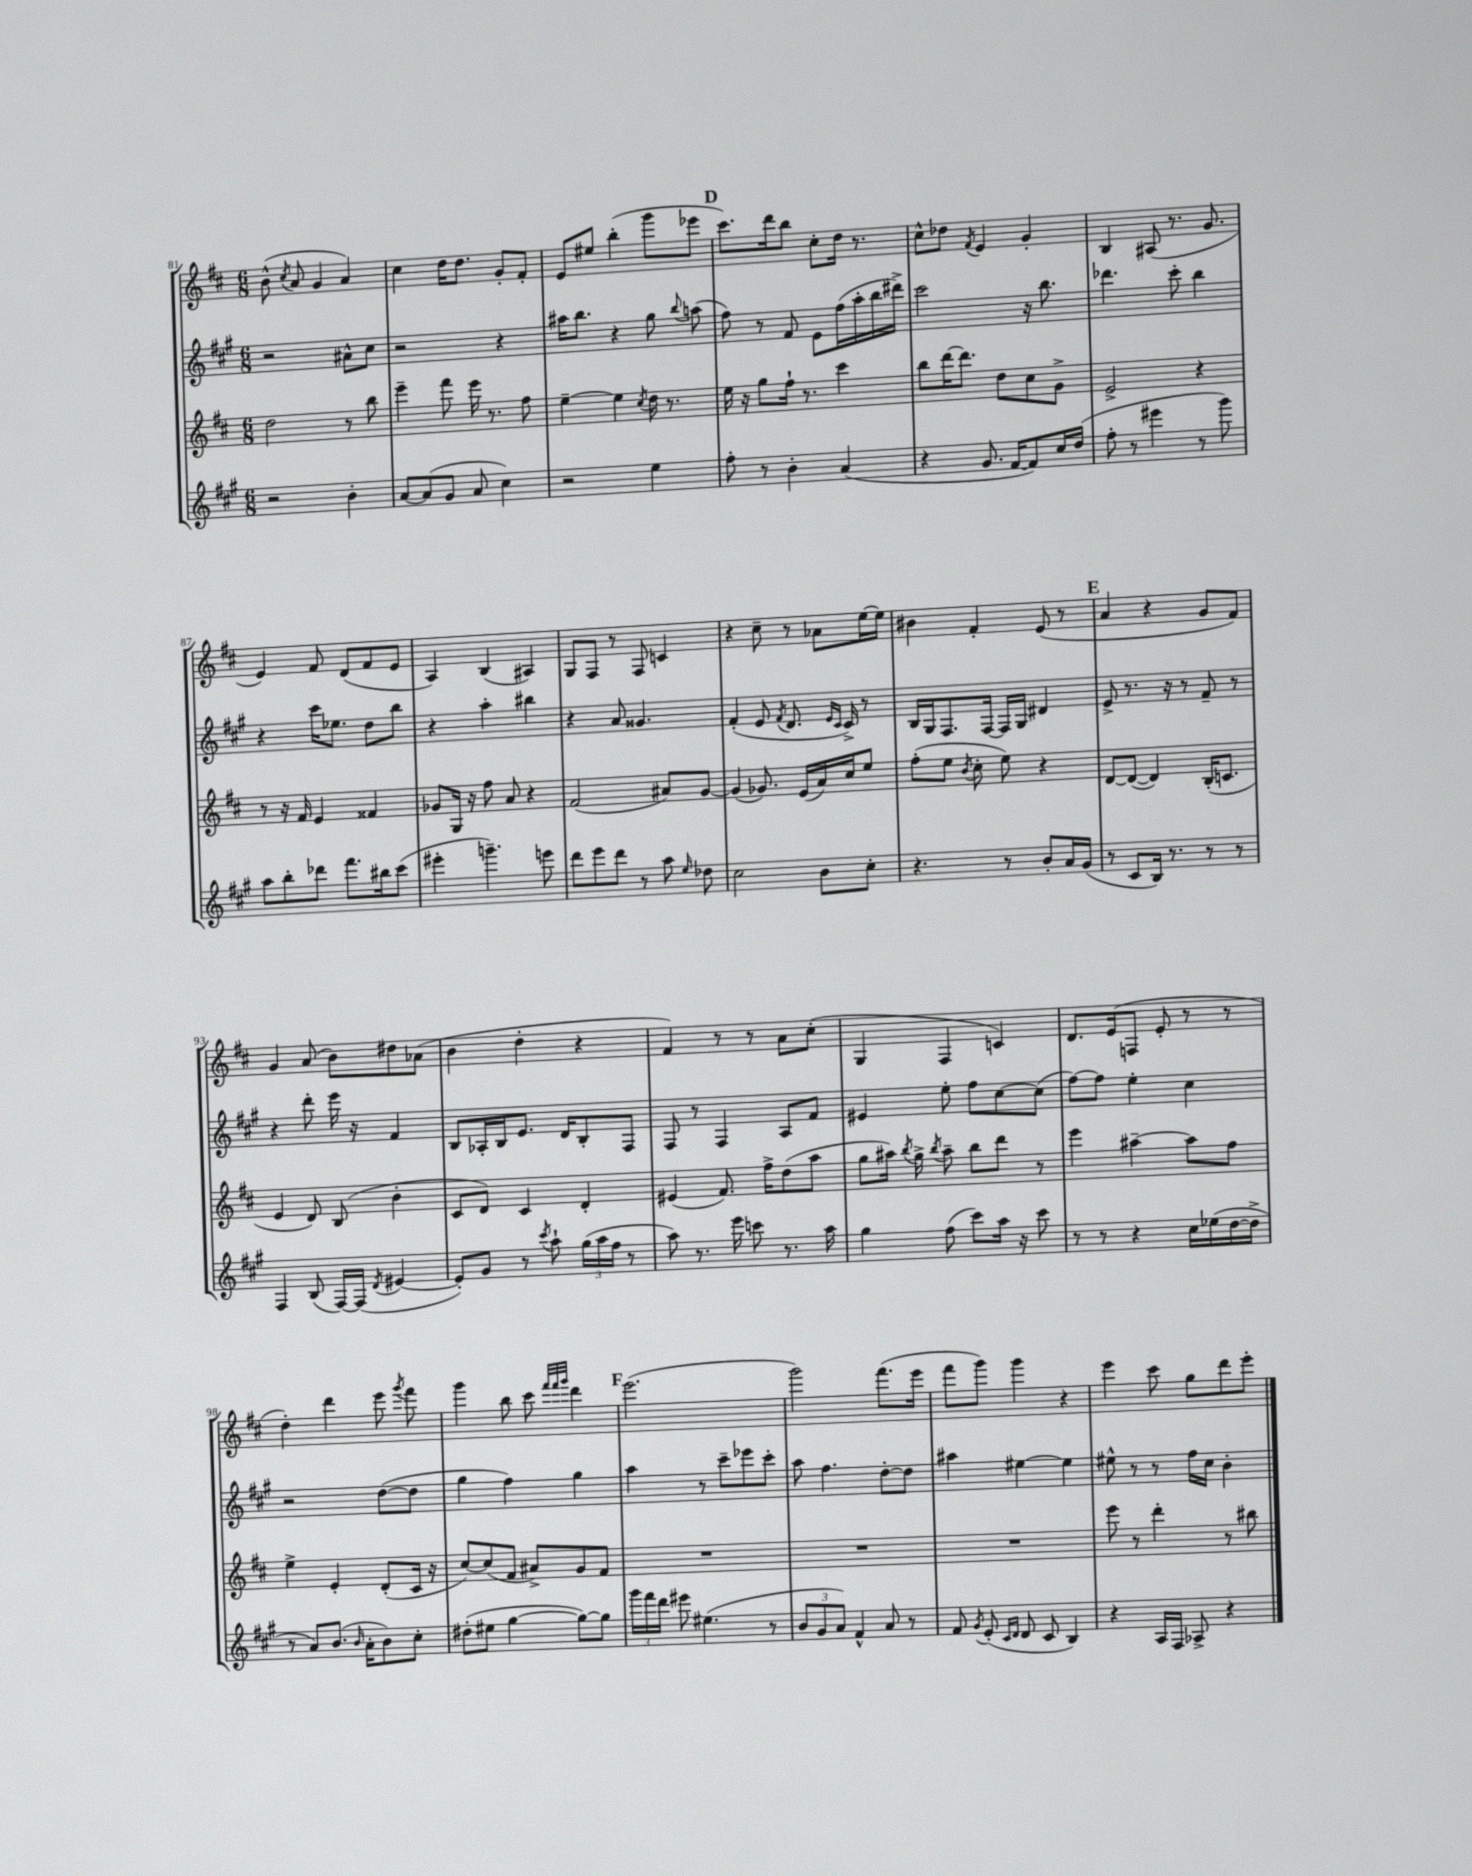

**kern	**kern	**kern	**kern
*part4	*part3	*part2	*part1
*staff4	*staff3	*staff2	*staff1
*clefG2	*clefG2	*clefG2	*clefG2
*k[f#c#g#]	*k[f#c#]	*k[f#c#g#]	*k[f#c#]
*M6/8	*M6/8	*M6/8	*M6/8
=81	=81	=81	=81
2r	2dd\	2r	(8b^^\
.	.	.	8qcc#/
.	.	.	8a/
.	.	.	4g/
4b'\	8r	8a#X^^\L	4a/)
.	8bb\	8cc#\J	.
=82	=82	=82	=82
[8a/L	4eee~\	2r	4cc#\
(8a/]	.	.	.
8g#/J	8fff#\	.	16dd\KL
.	.	.	8.dd\J
8a/	16eee\	.	.
.	8.r	.	.
4cc#\)	.	4r	8g'/L
.	8ff#\	.	8f#'/J
=83	=83	=83	=83
2r	[4ee~\	16aa#X\KL	8e/L
.	.	8.bb\J	.
.	.	.	8ee#X/J
.	4ee\]	4r	(4bb'\
.	8qcc#/	.	.
4ee\	16dd\	8gg#\	8ggg\L
.	8.r	.	.
.	.	8qqbb/	.
.	.	(8aan\	8eee-X\J
!!LO:REH:place=s1:t=D
=84	=84	=84	=84
8ff#'\	16ee\	8ff#\)	8.ccc#\L)
.	16r	.	.
8r	8gg\L	8r	.
.	.	.	16ddd\k
4b'\	16ff#`\Jk	8f#/	8bb\J
.	8.r	.	.
.	.	8e\L	8cc#'\L
(4a/	4ccc#\	(16ff#\L	16dd\Jk
.	.	16aa'\	8.r
.	.	16bb\	.
.	.	16ddd#X^\JJ)	.
=85	=85	=85	=85
4r	8bb\L	2ccc#\	8cc#^^\L
.	[16ddd\K	.	8dd-X\J
.	8.ddd\J]	.	.
.	.	.	8qf#/
8.g#/	.	.	4e/
.	8dd\L	.	.
[16f#/KL	.	.	.
8f#/])	8cc#\	16r	4g'/
.	.	8.bb\	.
16cc#/L	8g^\J	.	.
(16dd/JJ	.	.	.
=86	=86	=86	=86
8ff#'\	2e^/	4.ddd-X\	4B/
8r	.	.	.
4eee#X\	.	.	(8A#X/
.	.	8ccc#'\	8.r
8r	4r	4bb\	.
.	.	.	8.g/
8ggg#\)	.	.	.
!!LO:LB:g=z
=87	=87	=87	=87
8aa\L	8r	4r	4e/)
8bb'\	16r	.	.
.	16f#/	.	.
8ddd-X\J	4e/	16ccc#\KL	8f#/
.	.	8.ee-X\J	.
8.fff#\L	.	.	(8d/L
.	4f##X/	8dd\L	8f#/
16bb#X\k	.	.	.
(8ccc#\J	.	8bb\J	8e/J
=88	=88	=88	=88
4eee#X'\	8g-X/L	4r	4A/)
.	16G/Jk	.	.
.	16r	.	.
4.gggn~\)	8ff#\	4aa'\	(4B/
.	8a/	.	.
.	4r	4bb#X\	4A#X/)
8eeen\	.	.	.
=89	=89	=89	=89
8ddd\L	(2f#/	4r	8G/L
8eee\	.	.	8F#/J
8ddd\J	.	8a/	8r
8r	.	4.g##X/	8F#/
8aa\	8a#X/L)	.	4cn/
16qqee/	.	.	.
8dd-X\	[8g/J	.	.
=90	=90	=90	=90
2cc#\	(4g/]	(4f#'/	4r
.	8.g-X/)	8e/	8cc#~\
.	.	8qf#/	.
.	.	8.d/	8r
.	(16e/LL	.	.
8b\L	16a/)	.	8a-X\L
.	.	16qqe/LL	.
.	.	16qqc#/JJ	.
.	16cc#/J	16c#^/)	.
8cc#'\J	8ee/J	8r	[16ee\L
.	.	.	16ee\JJ]
=91	=91	=91	=91
4.r	(8ff#'\L	16B/LL	4b#X\
.	.	16G#/J	.
.	8ee\J	8.F#/	.
.	8qb/	.	.
.	8cc#'\	.	4f#'/
.	.	[16F#/Jk	.
8r	8ee\)	16F#/LL]	.
.	.	16G#/JJ	.
8b'/L	4r	4d#X/	(8e/
16a/L	.	.	8r
(16g#/JJ	.	.	.
!!LO:REH:place=s1:t=E
=92	=92	=92	=92
8r	[8d/L	8e^/	4a/
8c#/L	(8d/J_	8.r	.
16B/Jk)	4d/])	.	4r
8.r	.	16r	.
.	.	8r	.
8r	(16B'/KL	8f#~/	8g/L
.	8.cn/J	.	.
8r	.	8r	8f#/J)
!!LO:LB:g=z
=93	=93	=93	=93
4F#/	4e/	4r	4g/
(8B/	8d/)	8ddd'\	(8a/
[16F#/LL)	(8B/	16eee\	8b\L)
(16F#/JJ]	.	16r	.
8qd/	.	.	.
[4e#X/	4b'\	4f#/	8dd#X\
.	.	.	(8a-X\J
=94	=94	=94	=94
8e#'/L])	8c#/L	8B/L	4b\
8g#/J	8d/J)	16A-X'/L	.
.	.	16B/J	.
8r	4c#/	8.e/J	4dd'\
8qccc#/	.	.	.
8aa`\	.	.	.
.	.	16d/KL	.
(24gg#\LL	4d'/	8B'/	4r
24aa\	.	.	.
24ff#\JJ	.	.	.
8r	.	8F#/J	.
=95	=95	=95	=95
8aa\)	(4e#X/	8F#/	4f#/)
8.r	.	8r	.
.	8.f#/)	4F#/	8r
16eee\	.	.	.
8cccn\	.	.	8r
.	16ff#^\KL	.	.
8.r	(8dd\	8A/L	8a\L
.	8aa\J	8f#/J	(8cc#'\J
16aa\	.	.	.
=96	=96	=96	=96
4gg#\	8gg\L	4e#X/	4G/
.	16aa#X\Jk)	.	.
.	8qbb/	.	.
.	16gg^\	.	.
.	8qbb/	.	.
(8ff#\	8aa#~\	8ee'\	4F#/
8ccc#\L)	8bb\L	8ff#\L	.
16aa\Jk	8ddd\J	[8cc#\	4cn/)
16r	.	.	.
8ccc#\	8r	(8cc#\J]	.
=97	=97	=97	=97
8r	4eee\	[8ff#\L)	8.d/L
8r	.	8ff#\J]	.
.	.	.	(16e/k
4r	[4aa#X~\	4ee'\	8Fn/J
.	.	.	8e'/
16cc#\LL	8aa#\L]	4cc#\	8r
(16ee-X\	.	.	.
[16dd\	8ff#\J	.	8r
16dd^\JJ]	.	.	.
!!LO:LB:g=z
=98	=98	=98	=98
8r	4ee^\	2r	4dd'\)
8a/L)	.	.	.
(8.b/J	4e'/	.	4ddd\
16qqb/	.	.	.
16a'\KL	.	.	.
8b\)	(8d'/L	([8dd\L	8eee\
.	.	.	8qggg/
8cc#'\J	16c#/Jk	8dd\J]	8fff#\
.	16r	.	.
=99	=99	=99	=99
(8dd#X'\L	[8cc#/L)	4gg#\	4ggg\
8ee#X\J	(8cc#/]	.	.
[4gg#\	8f#/J	4ff#\)	8bb\
.	8a#X^/L)	.	8ccc#\
.	.	.	32qqfff#/LLL
.	.	.	32qqfff#/
.	.	.	32qqggg/JJJ
8gg#\L_)	8g/	4gg#\	4ddd\
8gg#\J]	8f#/J	.	.
!!LO:REH:place=s1:t=F
=100	=100	=100	=100
24ggg#\LL	2.r	4aa\	(2.eee\
24fff#\	.	.	.
24ddd\JJ	.	.	.
8eee#X\	.	.	.
(4.ee#X\	.	8r	.
.	.	8ccc#~\L	.
.	.	8eee-X\	.
8r	.	8ccc#'\J	.
=101	=101	=101	=101
12b/L	2.r	8aa\	2ggg\)
12g#/	.	.	.
.	.	4.ff#\	.
12a/J)	.	.	.
4f#^^/	.	.	.
8a/	.	[8dd'\L	(8.fff#\L
8r	.	8dd\J]	.
.	.	.	16eee\Jk
=102	=102	=102	=102
8f#/	2.r	4aa#X\	8fff#\L
8qg#/	.	.	.
(8e'/	.	.	8ggg\J)
16qqc#/LL	.	.	.
16qqd/JJ	.	.	.
8d/	.	[4ee#X\	4ggg\
8c#/	.	.	.
4B/)	.	4ee#\]	4r
=103	=103	=103	=103
4r	8eee\	8ee#X^^\	4eee\
.	8r	8r	.
16A/LL	4ddd'\	8r	8ccc#\
16F#/JJ	.	.	.
8A-X^/	.	16ff#\LL	8gg\L
.	.	16cc#\JJ	.
4r	8r	4b'\	8ddd\
.	8bb#X\	.	8eee'\J
==	==	==	==
*-	*-	*-	*-
